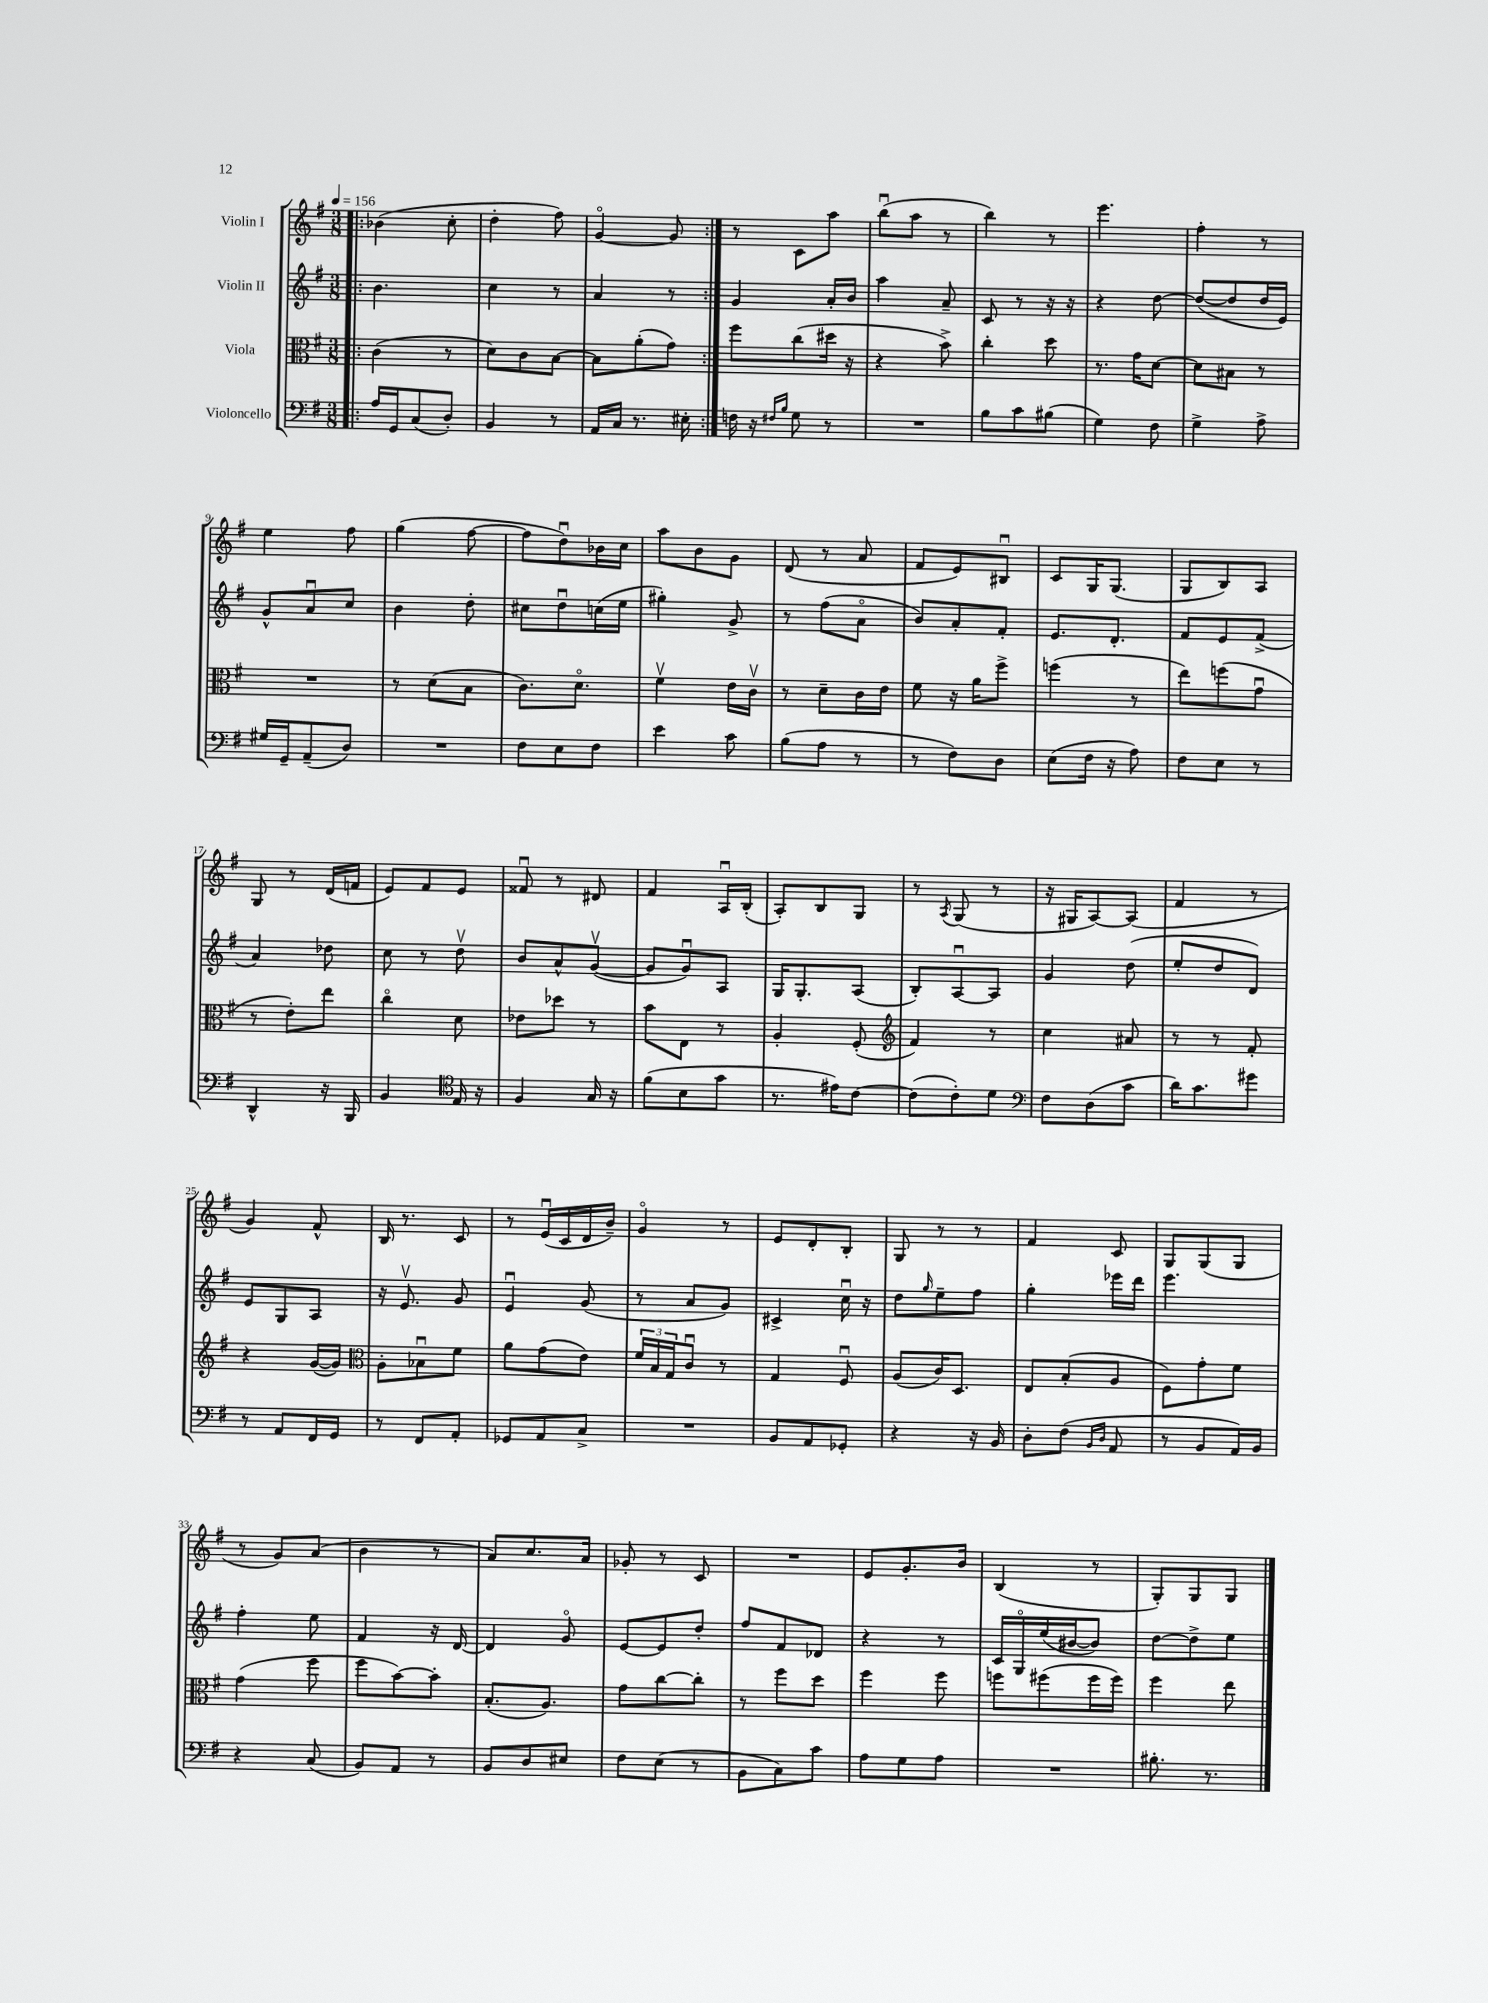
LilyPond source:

<<
\new StaffGroup <<
\new Staff = "s0" \with { instrumentName = "Violin I" } {
    \clef treble \key g \major \numericTimeSignature \time 3/8 \tempo 4 = 156
    \repeat volta 2 { \bar ".|:" bes'4( c''8-. |
    d''4-. fis''8) |
    g'4~\flageolet g'8 | }
    r8 c'8 a''8 |
    b''8\downbow( a''8 r8 |
    b''4) r8 |
    e'''4. |
    fis''4-. r8 |
    e''4 fis''8 |
    g''4( fis''8~ |
    fis''8 d''8\downbow) bes'16 c''16 |
    a''8 b'8 g'8 |
    d'8( r8 a'8 |
    fis'8 e'8) bis8\downbow |
    c'8 g16 g8.( |
    g8 b8) a8 |
    g8 r8 d'16( f'16 |
    e'8) fis'8 e'8 |
    fisis'8\downbow r8 dis'8 |
    fis'4 a16\downbow b16-.( |
    a8-.) b8 g8 |
    r8 \acciaccatura { a8 } g8( r8 |
    r16 gis16 a8~) a8( |
    fis'4 r8 |
    g'4) fis'8-^ |
    b16 r8. c'8 |
    r8 e'16\downbow( c'16 d'16 b'16--) |
    g'4\flageolet r8 |
    e'8 d'8-. b8-. |
    g8 r8 r8 |
    fis'4 c'8 |
    g8 g8( g8 |
    r8 g'8) a'8( |
    b'4 r8 |
    a'8) c''8. a'16 |
    ges'8-. r8 c'8 |
    R4. |
    e'8 g'8.-. b'16 |
    b4( r8 |
    g8-.) g8 g8 \bar "|." |
}
\new Staff = "s1" \with { instrumentName = "Violin II" } {
    \clef treble \key g \major \numericTimeSignature \time 3/8
    \repeat volta 2 { \bar ".|:" b'4. |
    c''4 r8 |
    a'4 r8 | }
    g'4 a'16-. b'16 |
    a''4 a'8-- |
    c'8 r8 r16 r16 |
    r4 d''8~ |
    d''8~( d''8 d''16 e'16) |
    g'8-^ a'8\downbow c''8 |
    b'4 d''8-. |
    cis''8 d''8\downbow c''16( e''16 |
    gis''4-.) g'8-> |
    r8 fis''8( a'8\flageolet |
    b'8) a'8-. fis'8-. |
    e'8. d'8.-. |
    fis'8 e'8 fis'8->( |
    a'4) des''8 |
    c''8 r8 d''8\upbow |
    b'8 a'8-^ g'8~\upbow( |
    g'8 g'8\downbow) a8 |
    g16 g8.-. a8( |
    b8-.) a8~\downbow a8 |
    g'4 d''8( |
    e''8-. d''8 d'8) |
    e'8 g8 a8 |
    r16 e'8.\upbow g'8 |
    e'4\downbow g'8( |
    r8 a'8 g'8) |
    cis'4-> c''16\downbow r16 |
    d''8 \grace { g''16 } e''8-- fis''8 |
    g''4-. ees'''16 d'''16 |
    e'''4. |
    fis''4-. e''8 |
    fis'4 r16 d'16~ |
    d'4 g'8\flageolet |
    e'8~ e'8 d''8-. |
    fis''8 fis'8 des'8 |
    r4 r8 |
    c'16 g16\flageolet e''16( bis'16~ bis'8) |
    d''8~ d''8-> e''8 \bar "|." |
}
\new Staff = "s2" \with { instrumentName = "Viola" } {
    \clef alto \key g \major \numericTimeSignature \time 3/8
    \repeat volta 2 { \bar ".|:" c'4( r8 |
    d'8) c'8 b8~ |
    b8 a'8-.( g'8) | }
    fis''8 c''8( dis''16 r16 |
    r4 b'8->) |
    c''4-. d''8 |
    r8. g'16 d'8~ |
    d'8 bis8 r8 |
    R4. |
    r8 d'8( b8 |
    c'8.) d'8.\flageolet |
    fis'4\upbow e'16 c'16\upbow |
    r8 d'8-- c'16 e'16 |
    fis'8 r16 a'16 fis''8-> |
    f''4( r8 |
    e''8) f''8( g'8\downbow |
    r8 e'8-.) e''8 |
    c''4\flageolet d'8 |
    ees'8 des''8 r8 |
    b'8 e8 r8 |
    a4-. fis8-.( |
    \clef treble fis'4) r8 |
    c''4 ais'8 |
    r8 r8 fis'8-. |
    r4 g'16~( g'16) |
    \clef alto a8-. bes8\downbow fis'8 |
    a'8 g'8( e'8) |
    \tuplet 3/2 { fis'16 b16 g16 } c'8\downbow r8 |
    g4 fis8\downbow |
    a8( c'16) d8. |
    e8 b8-.( a8 |
    fis8) g'8-. fis'8 |
    g'4( fis''8 |
    fis''8 b'8~) b'8-. |
    b8.-.( a8.) |
    g'8 c''8~ c''8-. |
    r8 fis''8 d''8 |
    fis''4 fis''8 |
    f''8 fis''8( fis''16 fis''16) |
    fis''4 e''8 \bar "|." |
}
\new Staff = "s3" \with { instrumentName = "Violoncello" } {
    \clef bass \key g \major \numericTimeSignature \time 3/8
    \repeat volta 2 { \bar ".|:" a16 g,16 c8( d8-.) |
    b,4 r8 |
    a,16 c16 r8. eis16-. | }
    f16 r16 \grace { fis16 b16 } g8 r8 |
    R4. |
    b8 c'8 bis8( |
    g4) fis8 |
    g4-> a8-> |
    gis16 g,16-- a,8--( d8) |
    R4. |
    fis8 e8 fis8 |
    e'4 c'8 |
    b8( a8 r8 |
    r8 fis8) d8 |
    e8( fis16 r16 a8) |
    fis8 e8 r8 |
    d,4-^ r16 b,,16 |
    b,4 \clef tenor e16 r16 |
    fis4 g16 r16 |
    fis'8( b8 g'8 |
    r8. eis'16) c'8~ |
    c'8( c'8-.) d'8 |
    \clef bass fis8 d8( c'8 |
    d'16) c'8. gis'8 |
    r8 a,8 fis,16 g,16 |
    r8 fis,8 a,8-. |
    ges,8 a,8 c8-> |
    R4. |
    b,8 a,8 ges,8-. |
    r4 r16 b,16 |
    d8-. fis8( \grace { b,16 d16 } a,8 |
    r8 b,8 a,16) b,16 |
    r4 c8( |
    b,8) a,8 r8 |
    b,8 d8 eis8 |
    fis8 e8( r8 |
    b,8 c8) c'8 |
    a8 g8 a8 |
    R4. |
    bis8.-. r8. \bar "|." |
}
>>
>>
